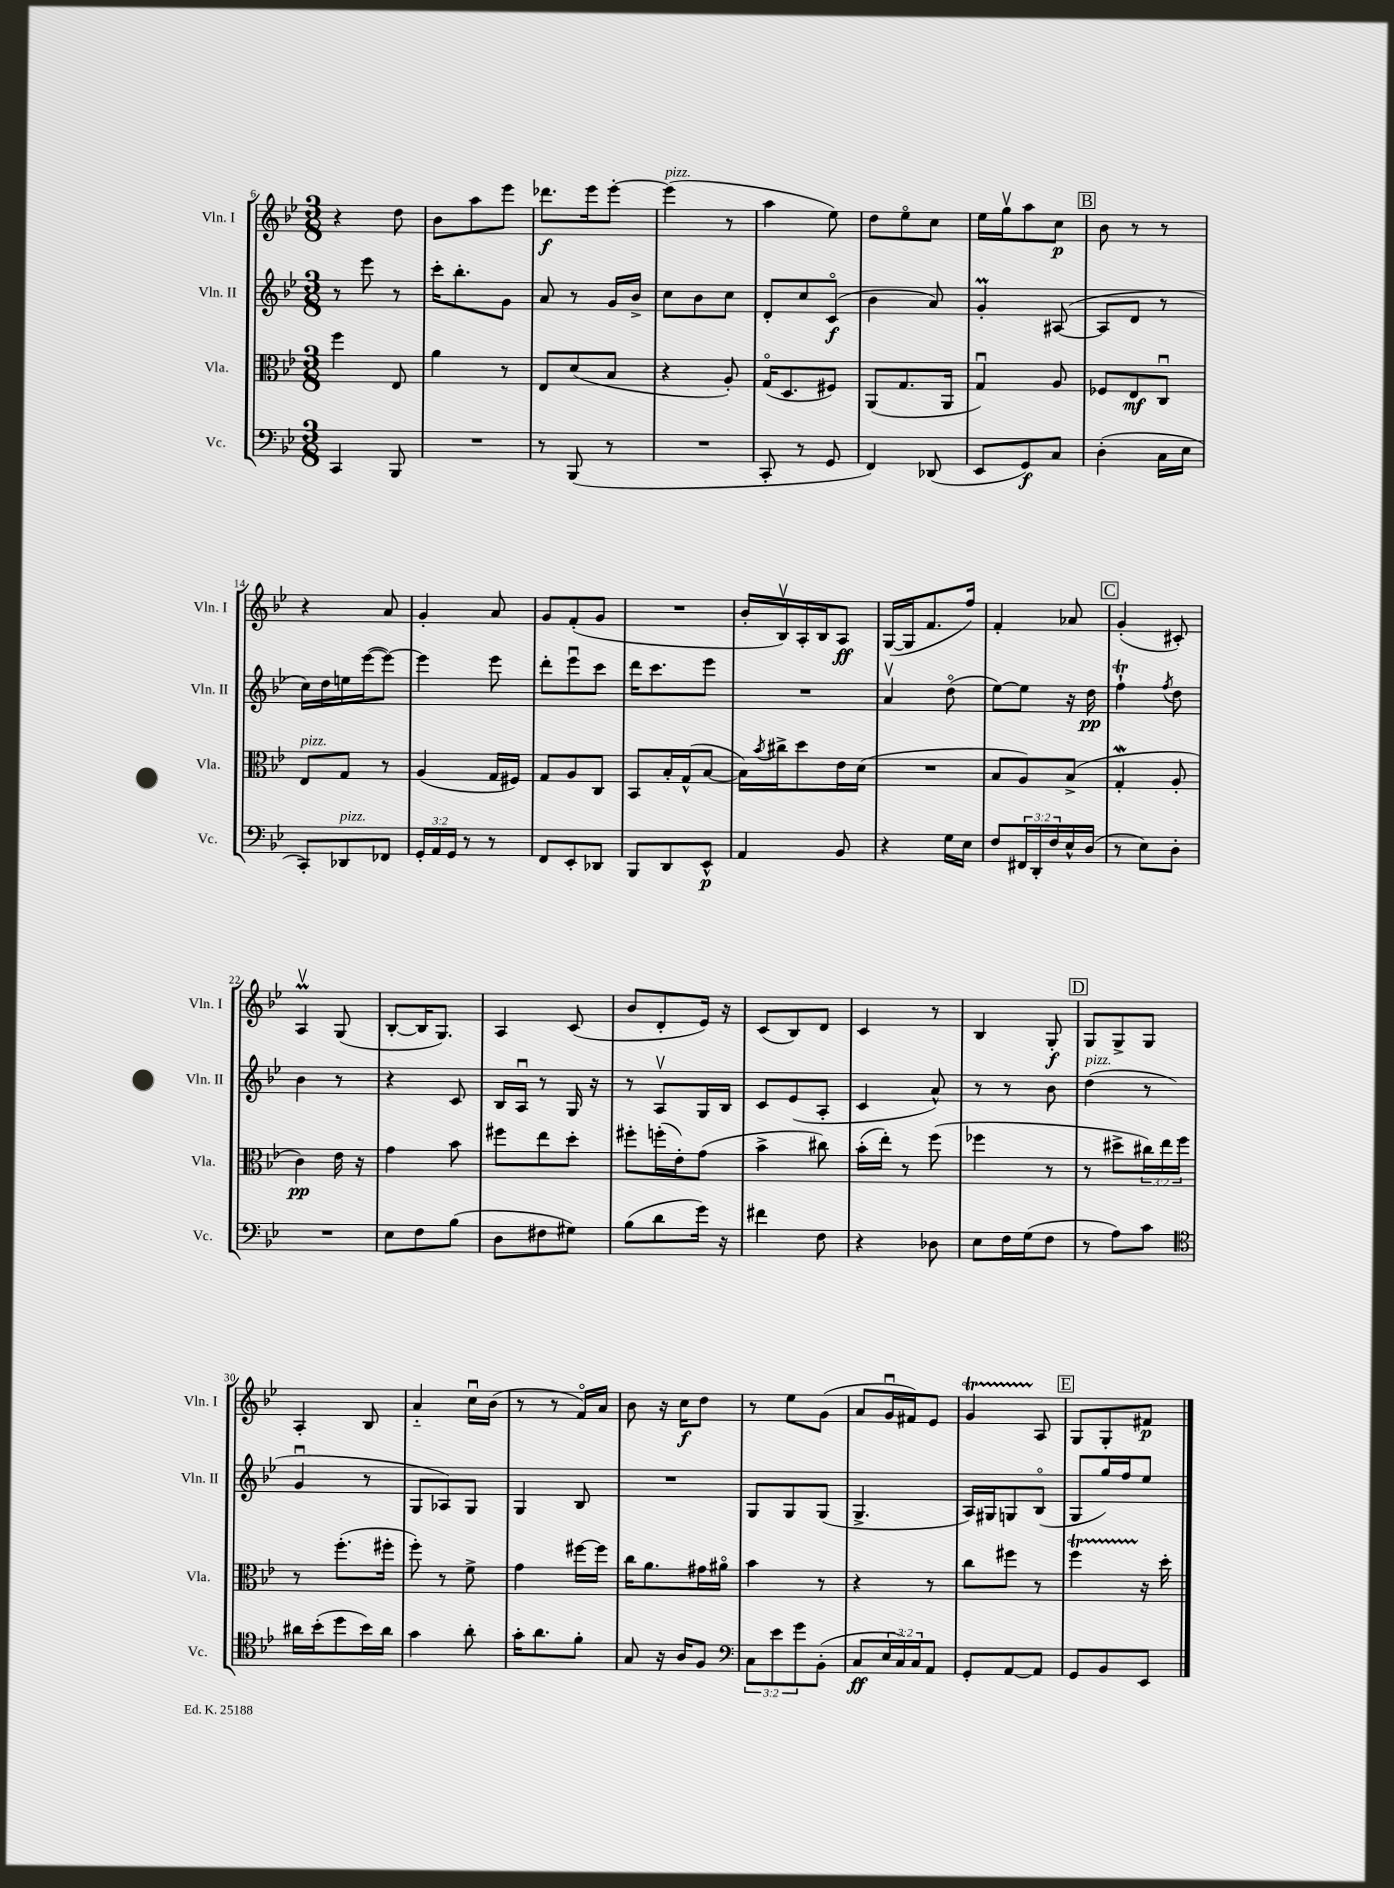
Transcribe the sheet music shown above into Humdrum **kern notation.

**kern	**kern	**kern	**kern
*staff4	*staff3	*staff2	*staff1
*clefF4	*clefC3	*clefG2	*clefG2
*k[b-e-]	*k[b-e-]	*k[b-e-]	*k[b-e-]
*M3/8	*M3/8	*M3/8	*M3/8
4CC	4ff	8r	4r
.	.	8eee-	.
8BBB-	8E-	8r	8dd
=	=	=	=
4.r	4a	16ccc'	8b-
.	.	8.bb-'	.
.	.	.	8aa
.	8r	8g	8eee-
=	=	=	=
8r	8E-	8a	8.ddd-
(8BBB-	(8d	8r	.
.	.	.	16eee-
8r	8B-	16g	[8eee-'
.	.	16b-^	.
=	=	=	=
4.r	4r	8cc	(4eee-]
.	.	8b-	.
.	8A')	8cc	8r
=	=	=	=
8CC'	(16Go	8d'	4aa
.	8.D	.	.
8r	.	8cc	.
8GG	8F#)	(8co	8ee-)
=	=	=	=
4FF)	(8AA	4b-	8dd
.	8.G	.	8ee-o
(8DD-	.	8a)	8cc
.	16AA	.	.
=	=	=	=
8EE-	4Gu)	4g'	16ee-
.	.	.	16ggv
8GG)	.	.	8aa
8C	8A	([8A#	8cc
=	=	=	=
(4D'	8F-	8A#]	8b-
.	8E-	8d	8r
16C	8Cu	8r	8r
16E-	.	.	.
=	=	=	=
8CC')	8E-	16cc)	4r
.	.	16dd	.
8DD-	8G	16ee	.
.	.	([16eee-	.
8FF-	8r	8eee-_)	8a
=	=	=	=
24GG'	(4A	4eee-]	4g'
24AA	.	.	.
24GG	.	.	.
8r	.	.	.
8r	16G	8eee-	8a
.	16F#)	.	.
=	=	=	=
8FF	8G	8ddd'	8g
8EE-'	8A	8eee-u	(8f'
8DD-	8C	8ccc	8g
=	=	=	=
8BBB-	8BB-	16ddd	4.r
.	.	8.ccc	.
8DD	16B-'	.	.
.	(16G^^	.	.
8EE-^^	[8B-	8eee-	.
=	=	=	=
4AA	16B-])	4.r	16b-'
.	8qb-	.	.
.	16cc#^	.	16B-v)
.	8dd	.	16A'
.	.	.	16B-
8BB-	16e-	.	8A
.	(16d	.	.
=	=	=	=
4r	4.r	4av	([16G
.	.	.	16G]
.	.	.	8.f
16G	.	(8ddo	.
16E-	.	.	16ff)
=	=	=	=
8F	8B-	[8ee-)	4f'
24FF#	8A)	8ee-]	.
24DD'	.	.	.
24F	.	.	.
16E-^^	(8B-^	16r	8a-
(16D	.	16dd	.
=	=	=	=
8r	4G'	4ff`	(4g'
8E-)	.	.	.
.	.	8qff	.
8D'	8A'	8dd	8c#')
=	=	=	=
4.r	4c)	4b-	4Av
.	16e-	8r	(8G
.	16r	.	.
=	=	=	=
8E-	4g	4r	[8B-'
8F	.	.	16B-]
.	.	.	8.G)
(8B-	8b-	8c	.
=	=	=	=
8D	8ff#	16B-	4A
.	.	16Au	.
8F#	8ee-	8r	.
8G#)	8dd'	16G	(8c
.	.	16r	.
=	=	=	=
(8B-	8ff#'	8r	8b-
8d	(16ff'	8Av	8d'
.	16e-')	.	.
16g)	(8g	16G	16e-)
16r	.	16B-	16r
=	=	=	=
4f#	4b-^	8c	(8c
.	.	(8e-	8B-)
8F	8cc#)	8A'	8d
=	=	=	=
4r	(16b-'	4c	4c
.	16ee-')	.	.
.	8r	.	.
8D-	(8ff	8a^^)	8r
=	=	=	=
8E-	4ff-	8r	4B-
16F	.	8r	.
(16G	.	.	.
8F	8r	8b-	8G'
=	=	=	=
8r	8r	(4dd	8G
8A)	8dd#^	.	8G^
8c	24cc#)	8r	8G
.	24ee-	.	.
.	24ff	.	.
=	=	=	=
*clefC4	*	*	*
16a#	8r	4gu	4A'
(16b-'	.	.	.
8dd	(8.ff'	.	.
16b-)	.	8r	8B-
16a#	16ff#'	.	.
=	=	=	=
4g	8ff')	8G	4a'~
.	8r	8A-)	.
8a'	8f^	8G	16ccu
.	.	.	(16b-
=	=	=	=
16g'	4g	4G	8r
8.a	.	.	.
.	.	.	8r
8f'	[16ff#	8B-	16fo)
.	16ff#]	.	16a
=	=	=	=
8G	16cc	4.r	8b-
.	8.a	.	.
16r	.	.	16r
16A	.	.	16cc
8F	16g#	.	8dd
.	16a#o	.	.
=	=	=	=
*clefF4	*	*	*
12C	4b-	8G	8r
12e-	.	.	.
.	.	8G	8ee-
12g	.	.	.
(8BB-'	8r	(8G	(8g
=	=	=	=
8C	4r	4.G^	8a
24E-	.	.	16gu
24C)	.	.	.
.	.	.	16f#)
24C	.	.	.
8AA	8r	.	8e-
=	=	=	=
8GG'	8cc	16A)	4g
.	.	16G#	.
[8AA	8ff#	8G	.
8AA]	8r	(8B-o	8A
=	=	=	=
8GG	4ff	8G	8G
8BB-	.	16gg)	8G'
.	.	16ff	.
8EE-	16r	8ee-	8f#
.	16dd'	.	.
==	==	==	==
*-	*-	*-	*-
